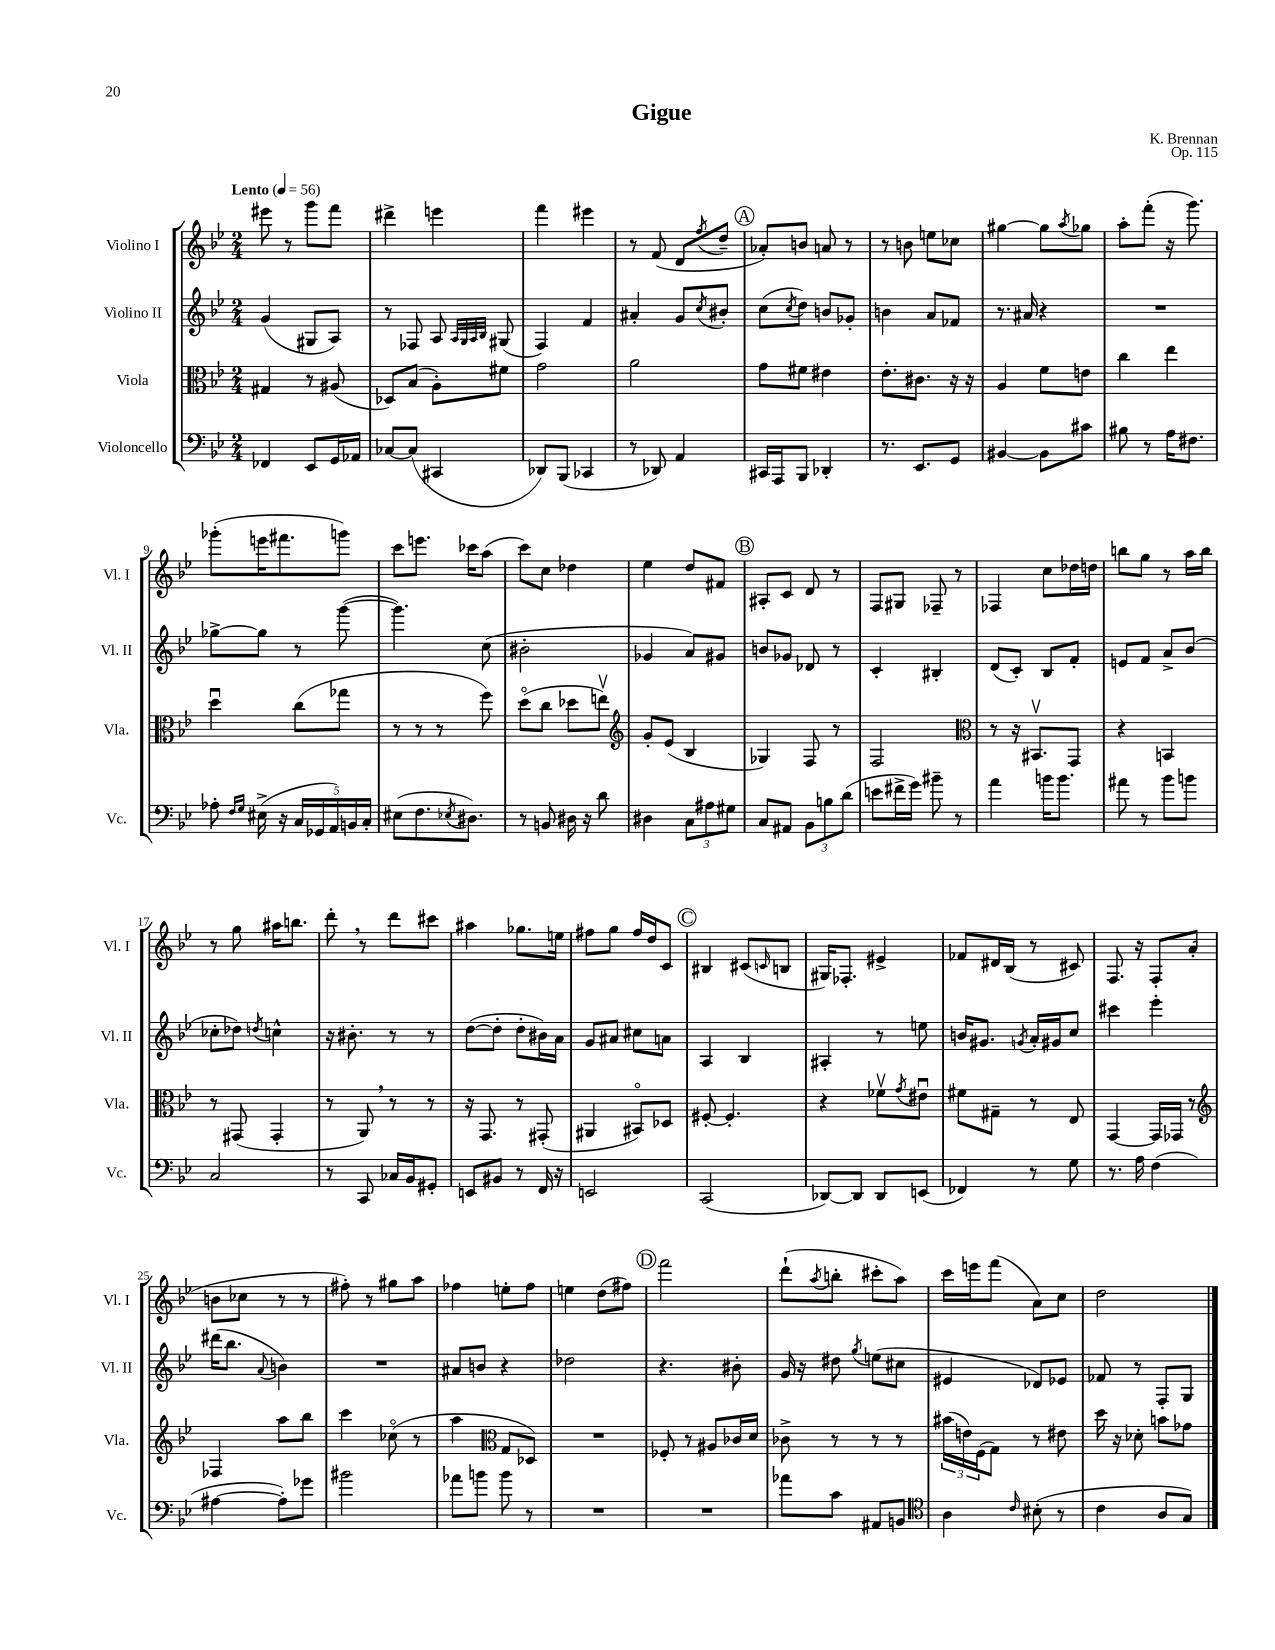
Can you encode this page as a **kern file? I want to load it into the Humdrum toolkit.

**kern	**kern	**kern	**kern
*staff4	*staff3	*staff2	*staff1
*clefF4	*clefC3	*clefG2	*clefG2
*k[b-e-]	*k[b-e-]	*k[b-e-]	*k[b-e-]
*M2/4	*M2/4	*M2/4	*M2/4
*MM56	*MM56	*MM56	*MM56
4FF-/	4G#/	(4g/	8eee#\
.	.	.	8r
8EE-/L	8r	8G#/L	8ggg\L
16GG/L	(8A#/	8A/J)	8fff\J
16AA-/JJ	.	.	.
=	=	=	=
[8C-/L	8D-/L)	8r	4ddd#^\
(8C-/]J	(8B-/J	8F-/	.
4CC#/	8A'\L)	8A/	4eee\
.	.	32qqA/LLL	.
.	.	32qqG/	.
.	.	32qqA/	.
.	.	32qqB-/JJJ	.
.	8f#\J	(8G#/	.
=	=	=	=
8DD-/L)	2g\	4F/)	4fff\
(8BBB-/J	.	.	.
4CC-/	.	4f/	4eee#\
=	=	=	=
8r	2a\	4a#'/	8r
8DD-/)	.	.	(8f/
4AA/	.	8g/L	8d/L
.	.	8qcc/	8qff/
.	.	8b#'/J	8dd~/J
=	=	=	=
16CC#/LL	8g\L	(8cc\L	8a-'/L)
16AAA/J	.	.	.
.	.	8qcc/	.
8BBB-/J	8f#\J	8dd\J)	8b/J
4DD-'/	4e#\	8b/L	8a/
.	.	8g-'/J	8r
=	=	=	=
8.r	8.e-'\L	4b\	8r
.	.	.	8b\
8.EE-/L	8.c#\J	.	.
.	.	8a/L	8ee\L
8GG/J	16r	8f-/J	8cc-\J
.	16r	.	.
=	=	=	=
[4BB#/	4A/	8.r	[4gg#\
.	.	16a#/	.
8BB#\]L	8f\L	4r	8gg#\]L
.	.	.	8qaa/
8c#\J	8e\J	.	8gg-\J
=	=	=	=
8B#\	4cc\	2r	8aa'\L
8r	.	.	(8fff'\J
16A\LK	4ee-\	.	16r
8.F#\J	.	.	8.ggg\)
=	=	=	=
8A-'\	4ddu\	[8gg-^\L	(8ggg-'\L
16qqF/LL	.	.	.
16qqG/JJ	.	.	.
(16E#^\	.	8gg-\]J	16eee\K
16r	.	.	8.fff#\
20C/LL	(8cc\L	8r	.
20GG-/	.	.	.
20AA/)	.	.	.
.	8gg-\J	([8ggg\	8ggg\J)
20BB/	.	.	.
20C'/JJ	.	.	.
=	=	=	=
(8E#\L	8r	4.ggg\])	8ccc\L
8.F\	8r	.	8.eee\J
.	8r	.	.
8qE-/	.	.	.
8.D#\J)	.	.	16ccc-\LK
.	8ff\)	(8cc\	(8aa\J
=	=	=	=
8r	(8ddo\L	2b#'\	8ccc\L)
8BB/	8cc\J	.	8cc\J
16D#\	8dd-\L	.	4dd-\
16r	.	.	.
8d\	8eev\J)	.	.
=	=	=	=
*	*clefG2	*	*
4D#\	8g'/L	4g-/	4ee-\
.	(8e-/J	.	.
12C\L	4B-/	8a/L)	8dd/L
12A#\	.	.	.
.	.	8g#/J	8f#/J
12G#\J	.	.	.
=	=	=	=
8C/L	4G-/)	8b/L	8A#'/L
8AA#/J	.	8g-/J	8c/J
12BB-\L	8F/	8d-/	8d/
12B\	.	.	.
.	8r	8r	8r
(12d\J	.	.	.
=	=	=	=
8e\L	2F/	4c'/	8F/L
16f#^\L	.	.	8G#/J
16g\JJ)	.	.	.
8b#~\	.	4B#'/	8F-~/
8r	.	.	8r
=	=	=	=
*	*clefC3	*	*
4a\	8r	(8d/L	4F-/
.	16r	8c'/J)	.
.	8.BB#v/L	.	.
16b\LK	.	8B-/L	8cc\L
8.b\J	.	.	.
.	8GG/J	8f'/J	16dd-\L
.	.	.	16dd\JJ
=	=	=	=
8a#\	4r	8e/L	8bb\L
8r	.	8f/J	8gg\J
8b-\L	4BB/	8a^/L	8r
8b\J	.	(8b-/J	16aa\LL
.	.	.	16bb\JJ
=	=	=	=
2C/	8r	8cc-'\L	8r
.	(8GG#/	8dd-\J)	8gg\
.	.	8qdd/	.
.	4GG#'/	4cc^^\	16aa#\LK
.	.	.	8.bb\J
=	=	=	=
8r	8r	16r	8ddd'\
.	.	8.b#'\	.
8CC/	8AA/)	.	8r
16C-/LL	8r	8r	8ddd\L
16BB-/J	.	.	.
8GG#'/J	8r	8r	8ccc#\J
=	=	=	=
8EE/L	16r	([8dd\L	4aa#\
.	8.GG/	.	.
8BB#/J	.	8dd'\]J	.
8r	8r	8dd'\L	8.gg-\L
16FF/	(8GG#'/	16b#\L)	.
16r	.	16a\JJ	16ee\Jk
=	=	=	=
2EE/	4AA#/	8g/L	8ff#\L
.	.	8a#/J	8gg\J
.	8BB#o/L)	8cc#\L	16ff#/LL
.	.	.	16dd/J
.	8D-/J	8a\J	8c/J
=	=	=	=
(2CC/	[8F#'/	4A/	4B#/
.	4.F#'/]	.	.
.	.	4B-/	(8c#/L
.	.	.	16qqc/
.	.	.	8B/J
=	=	=	=
[8DD-/L)	4r	4A#'/	16G#/LK)
.	.	.	8.F-'/J
8DD-/]J	.	.	.
8DD-/L	8f-v\L	8r	4e#^/
.	8qg/	.	.
(8EE/J	8e#u\J	8ee\	.
=	=	=	=
4FF-/)	8f#\L	16b/LK	8f-/L
.	.	8.g#/J	.
.	8G#~\J	.	16d#/L
.	.	.	(16B-/JJ
.	.	8qg/	.
8r	8r	16a'/LL	8r
.	.	16g#/J	.
8G\	8E-/	8cc/J	8c#/)
=	=	=	=
8.r	[4GG/	4ccc#\	8.F/
16A\	.	.	16r
(4F\	16GG/]LL	4eee-'\	8F'/L
.	16GG-/JJ	.	.
.	8r	.	(8a'/J
=	=	=	=
*	*clefG2	*	*
[4A#\	4F-/	(16ddd#\LK	8b\L
.	.	8.bb-\J	.
.	.	.	8cc-\J
.	.	8qqa/	.
8A#'\]L)	8aa\L	4b\)	8r
8g-\J	8bb-\J	.	8r
=	=	=	=
2b#\	4ccc\	2r	8ff#'\)
.	.	.	8r
.	(8cc-o\	.	8gg#\L
.	8r	.	8aa\J
=	=	=	=
8a-\L	4aa\	8a#/L	4ff-\
8b\J	.	8b/J	.
*	*clefC3	*	*
8b\	8G/L	4r	8ee'\L
8r	8D-/J)	.	8ff-\J
=	=	=	=
2r	2r	2dd-\	4ee\
.	.	.	(8dd\L
.	.	.	8ff#\J)
=	=	=	=
2r	8F-'/	4.r	2fff\
.	8r	.	.
.	8A#/L	.	.
.	16c-/L	8b#'\	.
.	16d/JJ	.	.
=	=	=	=
8a-\L	8c-^\	16g/	(8ddd`\L
.	.	16r	.
.	.	.	8qaa/
8c\J	8r	8dd#\	8bb'\J
.	.	8qgg/	.
8AA#/L	8r	(8ee\L	8ccc#'\L
8BB/J	8r	8cc#\J	8aa\J)
=	=	=	=
*clefC4	*	*	*
4A\	(24b#\LL	4e#/	16ccc\LL
.	24e\)	.	.
.	.	.	16eee\J
.	(24F\J	.	.
.	8G\J)	.	(8fff\J
16qqc/	.	.	.
(8B#'\	8r	8d-/L)	8a\L)
8r	8e#\	8e-/J	8cc\J
=	=	=	=
4c\	16dd\	8f-/	2dd\
.	16r	.	.
.	8d-'\	8r	.
8A/L	8b\L	8F'/L	.
8G/J)	8g-\J	8G/J	.
==	==	==	==
*-	*-	*-	*-
